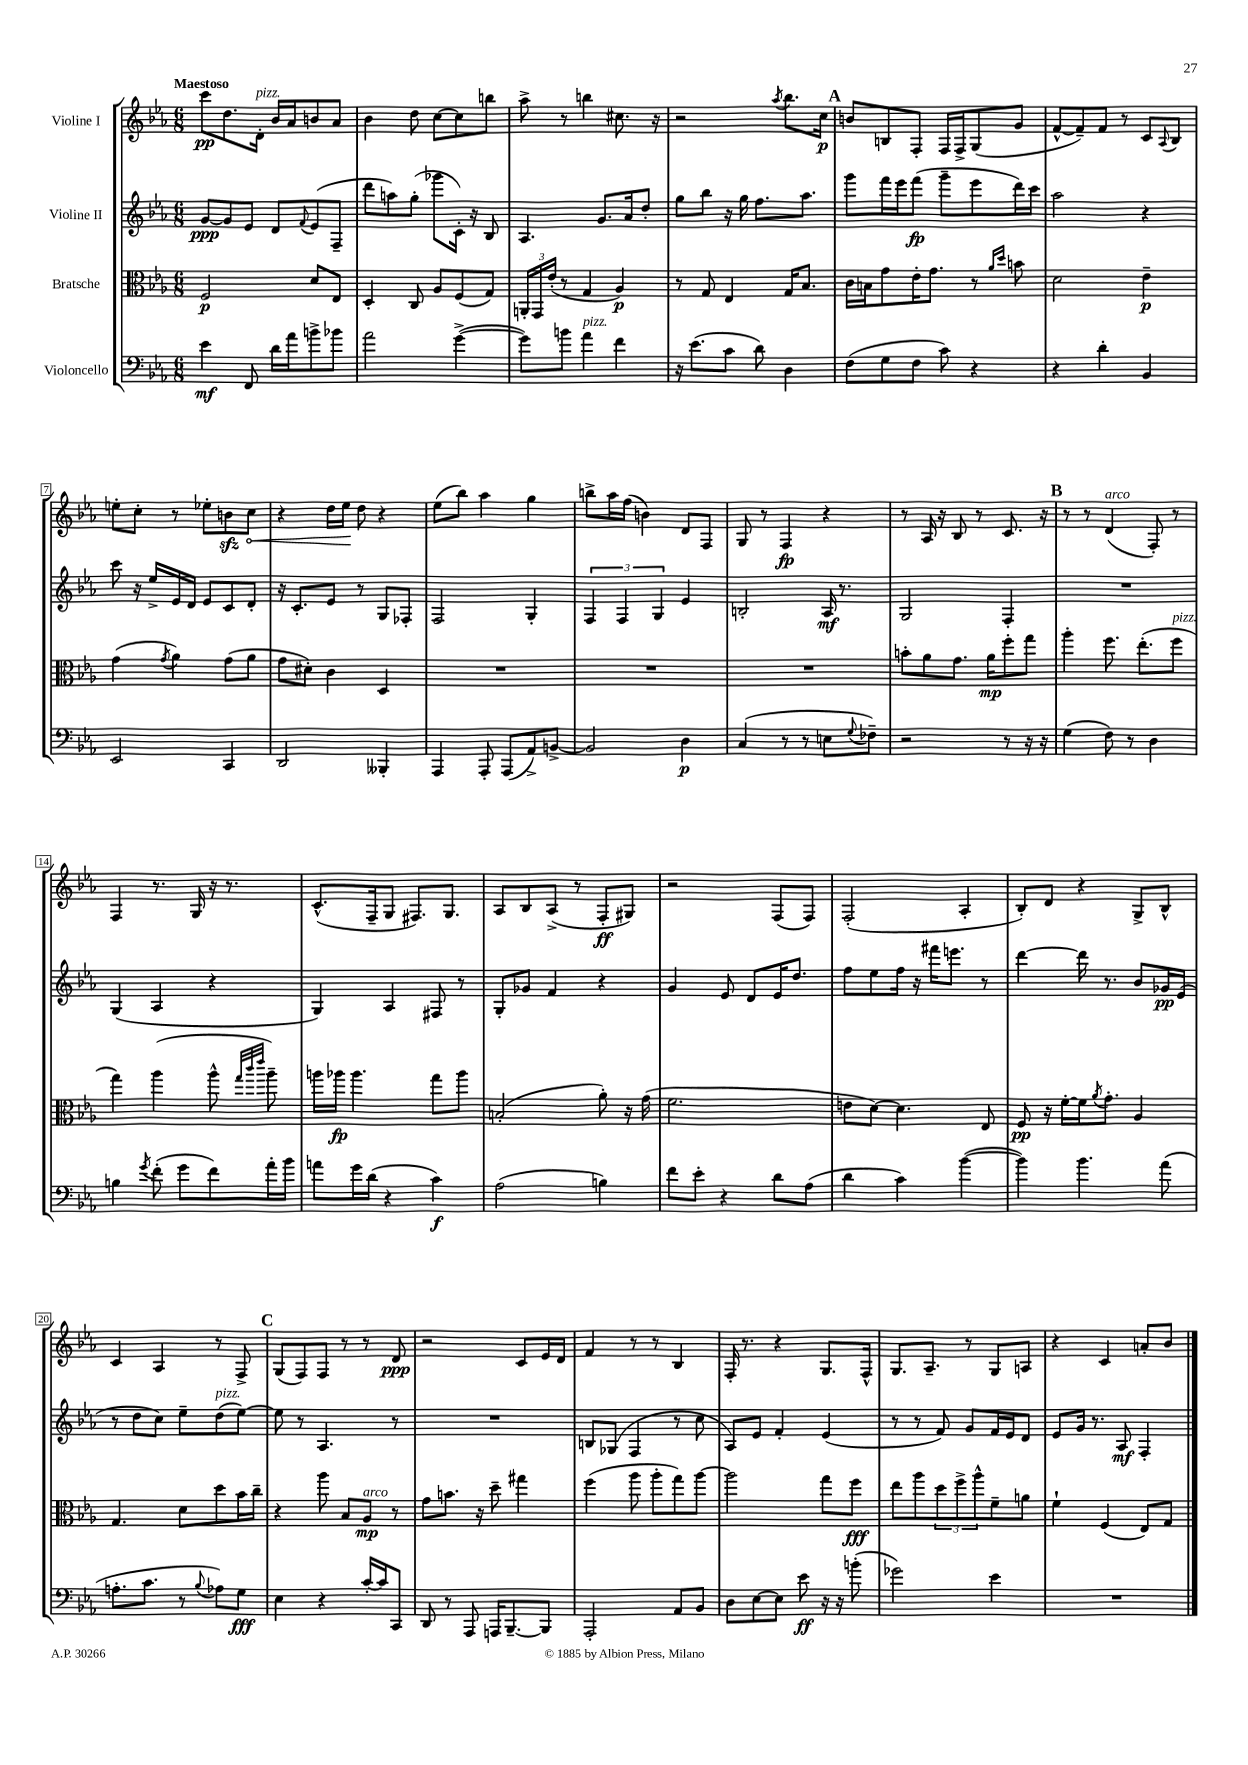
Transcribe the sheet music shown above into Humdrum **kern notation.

**kern	**dynam	**kern	**dynam	**kern	**dynam	**kern	**dynam
*part4	*part4	*part3	*part3	*part2	*part2	*part1	*part1
*staff4	*staff4	*staff3	*staff3	*staff2	*staff2	*staff1	*staff1
*I"Violoncello	*	*I"Bratsche	*	*I"Violine II	*	*I"Violine I	*
*clefF4	*	*clefC3	*	*clefG2	*	*clefG2	*
*k[b-e-a-]	*	*k[b-e-a-]	*	*k[b-e-a-]	*	*k[b-e-a-]	*
*M6/8	*	*M6/8	*	*M6/8	*	*M6/8	*
=1	=1	=1	=1	=1	=1	=1	=1
!	!	!	!	!	!	!LO:TX:a:B:t=Maestoso	!
4e-\	mf	2F/	p	[8g/L	ppp	8ccc\L	pp
.	.	.	.	8g/]	.	8.dd\	.
8FF/	.	.	.	8e-/J	.	.	.
!	!	!	!	!	!	!LO:TX:a:i:t=pizz.	!
.	.	.	.	.	.	16d'\Jk	.
16d\LL	.	.	.	8d/L	.	16b-/LL	.
16a-\J	.	.	.	.	.	16a-/J	.
.	.	.	.	8qqf/	.	.	.
8bn^\	.	8d/L	.	(8e-/	.	8bn/	.
8b-X\J	.	8E-/J	.	8F~/J	.	8a-/J	.
=2	=2	=2	=2	=2	=2	=2	=2
2a-\	.	4D'/	.	8ddd\L	.	4b-\	.
.	.	.	.	8aan\)	.	.	.
.	.	8C/	.	(8gg'\J	.	8dd\	.
.	.	8A-/L	.	8ggg-X\L	.	[8cc\L	.
([4g^\	.	(8F/	.	16c'\Jk)	.	8cc\]	.
.	.	.	.	16r	.	.	.
.	.	8G/J)	.	8B-/	.	8bbn\J	.
=3	=3	=3	=3	=3	=3	=3	=3
8g\L])	.	24AAn'/LL	.	4.A-/	.	8aa-^\	.
.	.	24GG/	.	.	.	.	.
.	.	(24e-'/JJ	.	.	.	.	.
8bn\J	.	8r	.	.	.	8r	.
!LO:TX:a:i:t=pizz.	!	!	!	!	!	!	!
4a-\	.	4G/	.	.	.	4bbn\	.
.	.	.	.	8.g/L	.	.	.
4f\	.	4A-/)	p	.	.	8.cc#X\	.
.	.	.	.	16a-/k	.	.	.
.	.	.	.	8dd'/J	.	.	.
.	.	.	.	.	.	16r	.
=4	=4	=4	=4	=4	=4	=4	=4
16r	.	8r	.	8gg\L	.	2r	.
(8.e-\L	.	.	.	.	.	.	.
.	.	8G/	.	8bb-\J	.	.	.
8c\J	.	4E-/	.	16r	.	.	.
.	.	.	.	16gg\	.	.	.
8d\)	.	.	.	8.ff\L	.	.	.
.	.	.	.	.	.	8qaa-/	.
4D\	.	16G/KL	.	.	.	8.bb-\L	.
.	.	8.B-/J	.	8.aa-\J	.	.	.
.	.	.	.	.	.	16cc\Jk	p
!!LO:REH:place=s1:t=A
=5	=5	=5	=5	=5	=5	=5	=5
(8F\L	.	16c\LL	.	8ggg\L	.	8bn/L	.
.	.	16Bn\J	.	.	.	.	.
8G\	.	8g\	.	16fff\L	.	8Bn/	.
.	.	.	.	16eee-\J	.	.	.
8F\J	.	16e-'\K	.	(8fff\J	fp	8F'/J	.
.	.	8.g\J	.	.	.	.	.
8c\)	.	.	.	8ggg~\L	.	16F/LL	.
.	.	.	.	.	.	16F^/J	.
4r	.	8r	.	8eee-\	.	(8G/	.
.	.	16qqa-/LL	.	.	.	.	.
.	.	16qqdd/JJ	.	.	.	.	.
.	.	8bn\	.	16ddd\L)	.	8g/J	.
.	.	.	.	16ccc\JJ	.	.	.
=6	=6	=6	=6	=6	=6	=6	=6
4r	.	2d\	.	2aa-\	.	[8f^^/L	.
.	.	.	.	.	.	8f~/])	.
4d'\	.	.	.	.	.	8f/J	.
.	.	.	.	.	.	8r	.
4BB-/	.	4e-~\	p	4r	.	8c/L	.
.	.	.	.	.	.	8qqA-/	.
.	.	.	.	.	.	8B-/J	.
!!LO:LB:g=z
=7	=7	=7	=7	=7	=7	=7	=7
2EE-/	.	(4g\	.	8ccc\	.	8een'\L	.
.	.	.	.	16r	.	8cc'\J	.
.	.	.	.	16ee-^/LL	.	.	.
.	.	8qg/	.	.	.	.	.
.	.	4a-\)	.	16e-/	.	8r	.
.	.	.	.	16d/JJ	.	.	.
.	.	.	.	8e-/L	.	8ee-X'\L	.
4CC/	.	(8g\L	.	8c/	.	8bnzz\	.
!	!	!	!	!	!	!	!LO:HP:b
.	.	8a-\J	.	8d'/J	.	8cc\J	<
=8	=8	=8	=8	=8	=8	=8	=8
2DD/	.	8g\L	.	16r	.	4r	.
.	.	.	.	8.c'/L	.	.	.
.	.	8d#X'\J)	.	.	.	.	.
.	.	4c\	.	8e-/J	.	16dd\LL	.
.	.	.	.	.	.	16ee-\JJ	.
.	.	.	.	8r	.	8dd\	[
4BBB--X'/	.	4D/	.	8G/L	.	4r	.
.	.	.	.	8F-X'/J	.	.	.
=9	=9	=9	=9	=9	=9	=9	=9
4AAA-/	.	2.r	.	2F/	.	(8ee-\L	.
.	.	.	.	.	.	8bb-\J)	.
8AAA-'/	.	.	.	.	.	4aa-\	.
(8AAA-/L	.	.	.	.	.	.	.
8AA-^/)	.	.	.	4G'/	.	4gg\	.
[8BBn^/J	.	.	.	.	.	.	.
=10	=10	=10	=10	=10	=10	=10	=10
2BB/]	.	2.r	.	6F/	.	8bbn^\L	.
.	.	.	.	.	.	16aa-\L	.
.	.	.	.	6F/	.	.	.
.	.	.	.	.	.	(16ff\JJ	.
.	.	.	.	.	.	4bn\)	.
.	.	.	.	6G/	.	.	.
4D\	p	.	.	4e-/	.	8d/L	.
.	.	.	.	.	.	8F/J	.
=11	=11	=11	=11	=11	=11	=11	=11
(4C/	.	2.r	.	2Bn'/	.	8G/	.
.	.	.	.	.	.	8r	.
8r	.	.	.	.	.	4F/	fp
8r	.	.	.	.	.	.	.
8En\L	.	.	.	16A-/	mf	4r	.
.	.	.	.	8.r	.	.	.
8qqG/	.	.	.	.	.	.	.
8F-X~\J)	.	.	.	.	.	.	.
=12	=12	=12	=12	=12	=12	=12	=12
2r	.	8bn'\L	.	2G/	.	8r	.
.	.	8a-\	.	.	.	16A-/	.
.	.	.	.	.	.	16r	.
.	.	8.g\J	.	.	.	8B-/	.
.	.	.	.	.	.	8r	.
.	.	16a-\KL	mp	.	.	.	.
8r	.	8ff'\	.	4F'/	.	8.c/	.
16r	.	8gg\J	.	.	.	.	.
16r	.	.	.	.	.	16r	.
!!LO:REH:place=s1:t=B
=13	=13	=13	=13	=13	=13	=13	=13
(4G\	.	4aa-'\	.	2.r	.	8r	.
.	.	.	.	.	.	8r	.
!	!	!	!	!	!	!LO:TX:a:i:t=arco	!
8F\)	.	8.ff\	.	.	.	(4d/	.
8r	.	.	.	.	.	.	.
.	.	(8.ee-'\L	.	.	.	.	.
4D\	.	.	.	.	.	8F'/)	.
!	!	!LO:TX:a:i:t=pizz.	!	!	!	!	!
.	.	8ff\J	.	.	.	8r	.
!!LO:LB:g=z
=14	=14	=14	=14	=14	=14	=14	=14
4Bn\	.	4gg\)	.	(4G/	.	4F/	.
8qg/	.	.	.	.	.	.	.
(8f'\	.	(4aa-\	.	4A-/	.	8.r	.
8g\L	.	.	.	.	.	.	.
.	.	.	.	.	.	16G/	.
8f\)	.	8aa-^^\	.	4r	.	16r	.
.	.	.	.	.	.	8.r	.
.	.	32qqgg/LLL	.	.	.	.	.
.	.	32qqccc/	.	.	.	.	.
.	.	32qqeee-/JJJ	.	.	.	.	.
16a-'\L	.	8aa-~\)	.	.	.	.	.
16b-\JJ	.	.	.	.	.	.	.
=15	=15	=15	=15	=15	=15	=15	=15
8an\L	.	16aan\LL	.	4G/)	.	(8.c^^/L	.
.	.	16aa-X\JJ	fp	.	.	.	.
16g\L	.	4.aa-\	.	.	.	.	.
(16d\JJ	.	.	.	.	.	16F~/k	.
4r	.	.	.	4A-/	.	8G/J	.
.	.	.	.	.	.	8.F#X/L)	.
4c\)	f	8gg\L	.	8F#X/	.	.	.
.	.	.	.	.	.	8.G/J	.
.	.	8aa-\J	.	8r	.	.	.
=16	=16	=16	=16	=16	=16	=16	=16
(2A-\	.	(2Bn'/	.	8G'/L	.	8A-/L	.
.	.	.	.	8g-X/J	.	8B-/	.
.	.	.	.	4f/	.	(8A-^/J	.
.	.	.	.	.	.	8r	.
4Bn\)	.	8a-'\)	.	4r	.	8F'/L	ff
.	.	16r	.	.	.	8G#X/J)	.
.	.	(16g\	.	.	.	.	.
=17	=17	=17	=17	=17	=17	=17	=17
8f\L	.	2.f\	.	4g/	.	2r	.
8e-'\J	.	.	.	.	.	.	.
4r	.	.	.	8e-/	.	.	.
.	.	.	.	8d/L	.	.	.
8d\L	.	.	.	16e-/K	.	(8F/L	.
.	.	.	.	8.dd/J	.	.	.
(8A-\J	.	.	.	.	.	8F/J)	.
=18	=18	=18	=18	=18	=18	=18	=18
4d\	.	8en\L	.	8ff\L	.	(2F'/	.
.	.	[8d\J)	.	8ee-\	.	.	.
4c\)	.	4.d\]	.	16ff\Jk	.	.	.
.	.	.	.	16r	.	.	.
.	.	.	.	16fff#X\KL	.	.	.
.	.	.	.	8.eeen\J	.	.	.
([4b-\	.	.	.	.	.	4A-'/	.
.	.	8E-/	.	8r	.	.	.
=19	=19	=19	=19	=19	=19	=19	=19
4b-\])	.	8F/	pp	[4ddd\	.	8B-'/L)	.
.	.	16r	.	.	.	8d/J	.
.	.	[16f'\LL	.	.	.	.	.
4.b-\	.	16f\J]	.	16ddd\]	.	4r	.
.	.	8qa-/	.	.	.	.	.
.	.	8.g'\J	.	8.r	.	.	.
.	.	4A-/	.	8b-/L	.	8G^/L	.
(8a-\	.	.	.	16g-X/L	pp	8B-^^/J	.
.	.	.	.	(16e-/JJ	.	.	.
!!LO:LB:g=z
=20	=20	=20	=20	=20	=20	=20	=20
8.An'\L	.	4.G/	.	8r	.	4c/	.
.	.	.	.	8dd\L	.	.	.
8.c\J	.	.	.	.	.	.	.
.	.	.	.	8cc\J)	.	4A-/	.
8r	.	8d\L	.	8ee-~\L	.	.	.
8qqB-/	.	.	.	.	.	.	.
!	!	!	!	!LO:TX:a:i:t=pizz.	!	!	!
8A-X\L)	.	8dd\	.	(8dd\	.	8r	.
8G\J	fff	16b-\L	.	[8ee-\J)	.	8F^/	.
.	.	16cc~\JJ	.	.	.	.	.
!!LO:REH:place=s1:t=C
=21	=21	=21	=21	=21	=21	=21	=21
4E-\	.	4r	.	8ee-\]	.	(8G/L	.
.	.	.	.	8r	.	8F/)	.
4r	.	8aa-\	.	4.A-/	.	8F/J	.
.	.	8B-/L	.	.	.	8r	.
!	!	!LO:TX:a:i:t=arco	!	!	!	!	!
[16c'/LL	.	8A-/J	mp	.	.	8r	.
16c/J]	.	.	.	.	.	.	.
8CC/J	.	8r	.	8r	.	8d/	ppp
=22	=22	=22	=22	=22	=22	=22	=22
8DD/	.	8g\L	.	2.r	.	2r	.
8r	.	8.bn\J	.	.	.	.	.
8AAA-/	.	.	.	.	.	.	.
.	.	16r	.	.	.	.	.
16AAAn/KL	.	8dd~\	.	.	.	.	.
[8.BBB-~/	.	.	.	.	.	.	.
.	.	4gg#X\	.	.	.	8c/L	.
8BBB-/J]	.	.	.	.	.	16e-/L	.
.	.	.	.	.	.	16d/JJ	.
=23	=23	=23	=23	=23	=23	=23	=23
2AAA-'/	.	(4ff\	.	8Bn/L	.	4f/	.
.	.	.	.	(8G-X/J	.	.	.
.	.	8aa-\	.	4F/	.	8r	.
.	.	8aa-'\L	.	.	.	8r	.
8AA-/L	.	8gg\)	.	8r	.	4B-/	.
8BB-/J	.	[8aa-\J	.	8cc\	.	.	.
=24	=24	=24	=24	=24	=24	=24	=24
8D\L	.	2aa-\]	.	8A-/L)	.	16F'/	.
.	.	.	.	.	.	8.r	.
[8E-\	.	.	.	8e-/J	.	.	.
8E-\J]	.	.	.	4f'/	.	4r	.
8e-\	ff	.	.	.	.	.	.
16r	.	8gg\L	.	(4e-/	.	8.G/L	.
16r	.	.	.	.	.	.	.
(8bn'\	.	8ff\J	fff	.	.	.	.
.	.	.	.	.	.	16F^^/Jk	.
=25	=25	=25	=25	=25	=25	=25	=25
2g-X\)	.	8ee-\L	.	8r	.	8.G/L	.
.	.	8aa-\	.	8r	.	.	.
.	.	.	.	.	.	8.A-~/J	.
.	.	12dd\	.	8f/)	.	.	.
.	.	12ff^\	.	.	.	.	.
.	.	.	.	8g/L	.	8r	.
.	.	12aa-^^\	.	.	.	.	.
4e-\	.	8f~\	.	16f/L	.	8G/L	.
.	.	.	.	16e-/J	.	.	.
.	.	8an\J	.	8d/J	.	8An/J	.
=26	=26	=26	=26	=26	=26	=26	=26
2.r	.	4f`\	.	8e-/L	.	4r	.
.	.	.	.	16g/Jk	.	.	.
.	.	.	.	8.r	.	.	.
.	.	(4F/	.	.	.	4c/	.
.	.	.	.	8A-/	mf	.	.
.	.	8E-/L)	.	4F'/	.	8an'/L	.
.	.	8G/J	.	.	.	8b-/J	.
==	==	==	==	==	==	==	==
*-	*-	*-	*-	*-	*-	*-	*-
